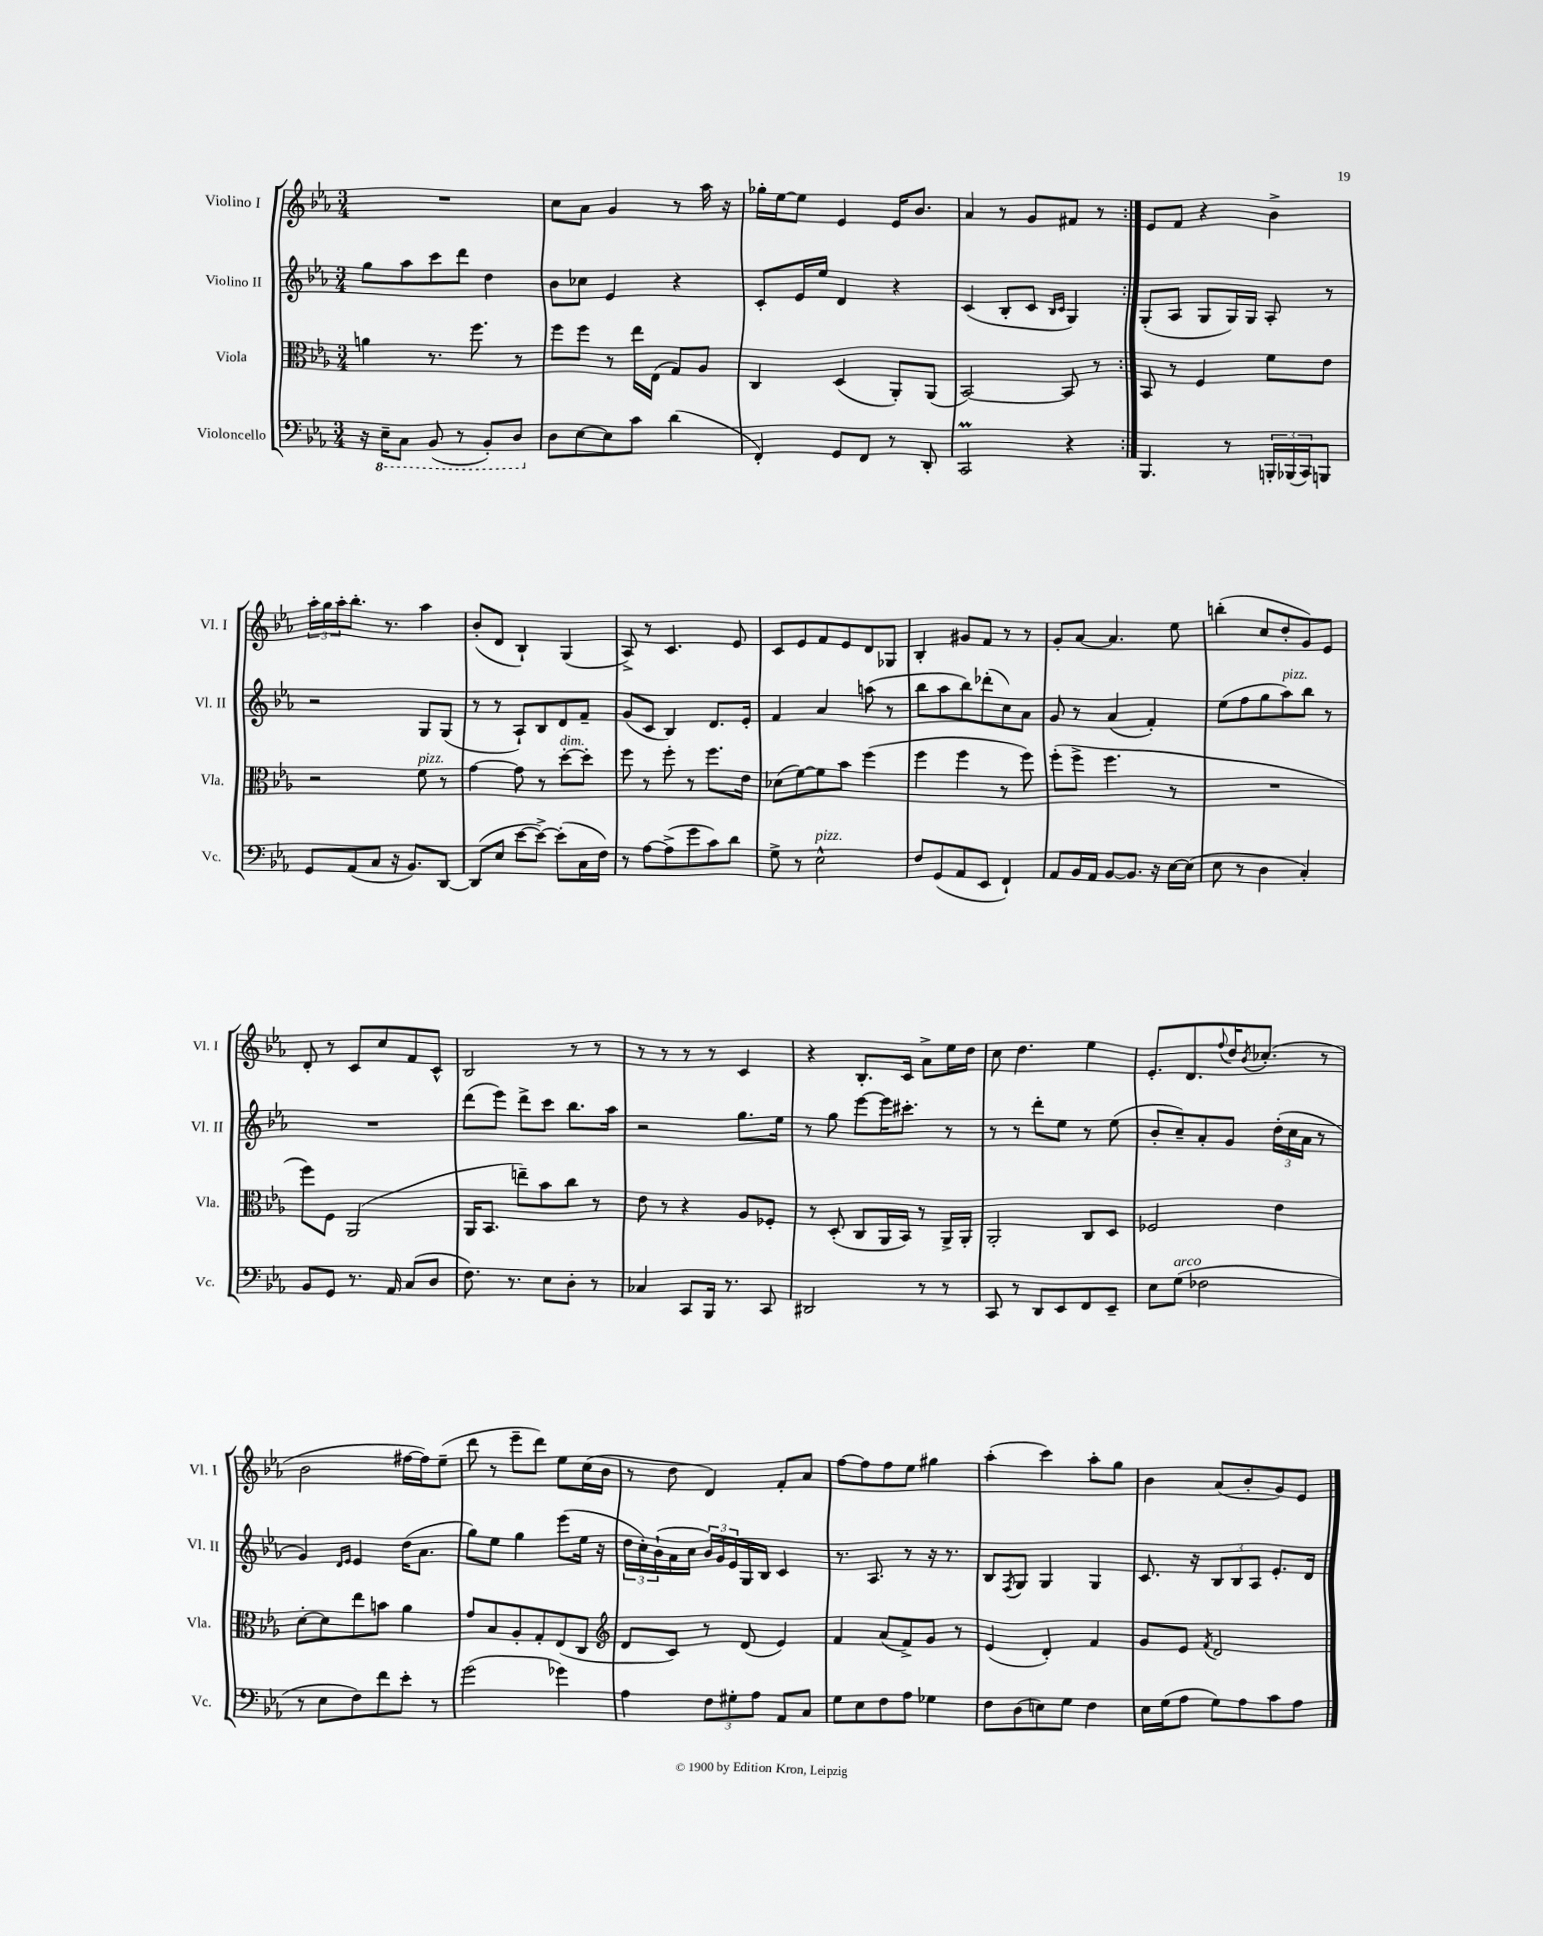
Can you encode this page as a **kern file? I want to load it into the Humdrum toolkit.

**kern	**kern	**kern	**kern
*staff4	*staff3	*staff2	*staff1
*clefF4	*clefC3	*clefG2	*clefG2
*k[b-e-a-]	*k[b-e-a-]	*k[b-e-a-]	*k[b-e-a-]
*M3/4	*M3/4	*M3/4	*M3/4
16r	4a	8gg	2.r
16EE-~	.	.	.
8CC	.	8aa-	.
(8BBB-	8.r	8ccc	.
8r	.	8ddd	.
.	8.ff	.	.
8BBB-')	.	4dd	.
8DD	8r	.	.
=	=	=	=
8D	8ff	8b-	8cc
[8E-	8ff	8cc-	8a-
8E-]	8r	4e-	4g
8c	16ee-	.	.
.	(16E-	.	.
(4d	8G)	4r	8r
.	8A-	.	16aa-
.	.	.	16r
=	=	=	=
4FF')	4C	8c'	16gg-'
.	.	.	[16ee-
.	.	16e-	8ee-]
.	.	16ee-	.
8GG	(4D	4d	4e-
8FF	.	.	.
8r	8AA-')	4r	16e-
.	.	.	8.b-
8DD'	(8AA-	.	.
=	=	=	=
2CC	[2BB-)	(4c	4a-
.	.	8B-'	8r
.	.	8c	8g
.	.	16qqB-	.
.	.	16qqc	.
4r	8BB-]	4G)	8f#
.	8r	.	8r
=:|!	=:|!	=:|!	=:|!
4.BBB-	8BB-	(8G'	8e-
.	8r	8A-	8f
.	4F	8G	4r
8r	.	16G)	.
.	.	16G	.
24BBB'	8f	8A-'	4b-^
(24BBB-	.	.	.
24CC)	.	.	.
8BBB	8e-	8r	.
=	=	=	=
8GG	2r	2r	24aa-'
.	.	.	24gg
.	.	.	24aa-'
(8AA-	.	.	8.bb-'
8C	.	.	.
.	.	.	8.r
16r	.	.	.
8.BB-)	.	.	.
.	8f	8G	4aa-
[8DD	8r	(8G	.
=	=	=	=
(8DD]	[4g	8r	(8b-'
8E-	.	8r	8d
[8e-	8g]	8A-`)	4B-`)
8e-^_)	8r	8B-	.
(8e-']	[8dd'	8d	(4G
16C	8dd']	8f~	.
16F)	.	.	.
=	=	=	=
8r	8ff	(8g	8A-^)
[8A-	8r	8c	8r
(8A-^]	8ff'	4B-)	4.c
8g	8r	.	.
8c)	8.ff	8.d	.
8d	.	.	8e-
.	16e-	16e-'	.
=	=	=	=
8G^	(8d-	4f	8c
8r	[8f)	.	8e-
2E-^^	8f]	4a-	8f
.	8b-	.	8e-
.	(4ff	(8aa	8d
.	.	8r	8G-
=	=	=	=
8F	4ff	8bb-	4B-'
(8GG	.	8aa-	.
8AA-	4ff	8bb-)	8g#
8EE-	.	(8ddd-'	8f
4FF`)	8r	8cc)	8r
.	8ff)	8a-	8r
=	=	=	=
8AA-	(8ff'	8g	8g'
16BB-	8ff^	8r	[8a-
16AA-	.	.	.
[8BB-	4.ff	(4a-	4.a-]
8.BB-]	.	.	.
.	.	4f')	.
16r	.	.	.
[16E-	8r	.	8ee-
(16E-]	.	.	.
=	=	=	=
8E-	2.r	(8ee-	(4bb'
8r	.	8ff	.
4D	.	8gg	8cc
.	.	8aa-)	8dd'
4C')	.	8bb-	8g)
.	.	8r	8e-
=	=	=	=
8BB-	8ff)	2.r	8d'
8GG	8F	.	8r
8.r	(2AA-	.	8c
.	.	.	8cc
16AA-	.	.	.
(8C	.	.	8f
8D	.	.	8c^^
=	=	=	=
8.F)	16AA-	(8ddd	2B-
.	8.BB-	.	.
.	.	8eee-)	.
8.r	.	.	.
.	8ee~)	8ddd^	.
8E-	8b-	8ccc	.
8D'	8cc	8.bb-	8r
8r	8r	.	8r
.	.	16aa-	.
=	=	=	=
4C-	8e-	2r	8r
.	8r	.	8r
8CC	4r	.	8r
16BBB-	.	.	8r
8.r	.	.	.
.	8A-	8.gg	4c
8CC	8F-'	.	.
.	.	16ee-	.
=	=	=	=
2DD#	8r	8r	4r
.	(8D'	8gg	.
.	8C	[8eee-	8.B-'
.	16AA-	16eee-]	.
.	16BB-)	8.ccc#'	16c
8r	8r	.	8a-^
8r	16AA-^	8r	16ee-
.	16AA-'	.	16dd
=	=	=	=
8CC	2AA-'	8r	8cc
8r	.	8r	4.dd
8DD	.	8ddd'	.
8EE-	.	8ee-	.
8FF	8C	8r	4ee-
8EE-~	8D	(8ee-	.
=	=	=	=
8E-	2F-	8b-'	8.e-'
(8G	.	8cc~)	.
.	.	.	8.d
2F-	.	8a-'	.
.	.	.	8qqff
.	.	8g	16dd
.	.	.	8qb-
.	.	.	(8.cc-'
.	4e-	(24dd'	.
.	.	24cc	.
.	.	24a-	.
.	.	8r	8r
=	=	=	=
8r	[8d'	4g)	2b-
8E-	8d]	.	.
.	.	16qqd	.
.	.	16qqe-	.
8F)	8ee-	4e-	.
8f	8b	.	.
8e-'	4a-	(16dd	[16ff#
.	.	8.a-	16ff#])
8r	.	.	(8ee-~
=	=	=	=
(2g	8g	8gg)	8ddd
.	8B-	8ee-	8r
.	8A-'	4gg	8eee-~
.	8G'	.	8ddd)
4g-)	(8E-	(8eee-	8ee-
.	8C	16ee-	(16cc
.	.	16r	16b-
=	=	=	=
*	*clefG2	*	*
4A-	8d	24dd	8r
.	.	24cc')	.
.	.	(24b-`	.
.	8c)	16a-	8dd
.	.	16cc	.
12F	8r	24b-)	4d)
.	.	24g	.
12G#'	.	24e-	.
.	(8d	16G	.
12A-	.	.	.
.	.	16B-	.
8AA-	4e-)	4c	8f'
8C	.	.	8a-
=	=	=	=
8G	4f	8.r	[8ff
8E-	.	.	8ff]
.	.	8.A-	.
8F	(8a-	.	8ff
8A-	8f^)	8r	8ee-
4G-	8g	16r	4gg#
.	.	8.r	.
.	8r	.	.
=	=	=	=
8F	(4e-	8B-	(4aa-'
.	.	8qF	.
(8D	.	8G	.
8E)	4d')	4G	4ccc)
8G	.	.	.
4F	4f	4G	8aa-'
.	.	.	8gg
=	=	=	=
16E-	8g	8.c	4b-
(16G	.	.	.
8A-	8e-	.	.
.	.	16r	.
.	8qf	.	.
8G)	2d	12B-	(8a-
.	.	12B-	.
8A-	.	.	8b-'
.	.	12A-	.
8c	.	8.e-'	8g)
8A-	.	.	8e-
.	.	16d	.
==	==	==	==
*-	*-	*-	*-
